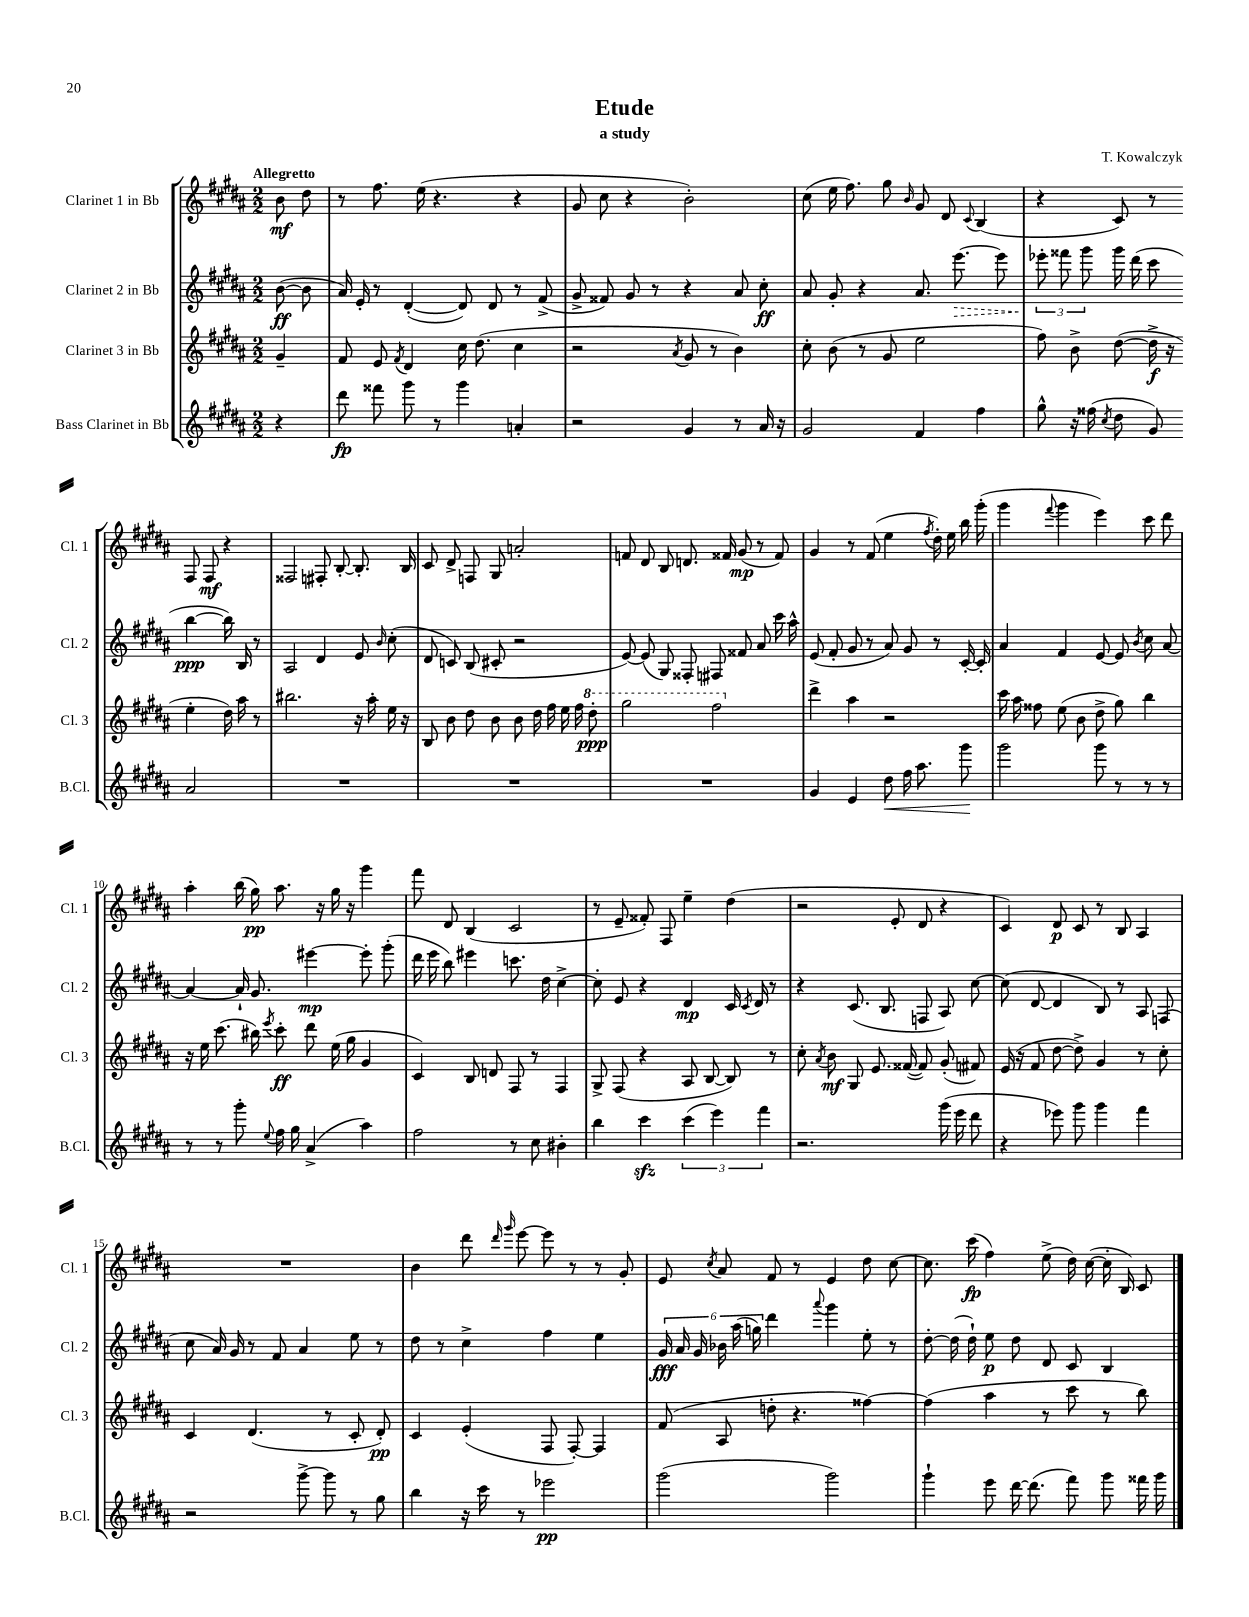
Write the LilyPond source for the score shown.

\header { title = "Etude" composer = "T. Kowalczyk" subtitle = "a study" }
<<
\new StaffGroup <<
\new Staff = "s0" \with { instrumentName = "Clarinet 1 in Bb" shortInstrumentName = "Cl. 1" } {
    \clef treble \key b \major \numericTimeSignature \time 2/2 \partial 4 \tempo "Allegretto"
    \autoBeamOff b'8\mf dis''8 |
    r8 fis''8. e''16( r4. r4 |
    gis'8 cis''8 r4 b'2-.) |
    cis''8( e''16 fis''8.) gis''8 \grace { b'16 } gis'8 dis'8 \appoggiatura { cis'8 } b4( |
    r4 cis'8) r8 fis8 fis8\mf r4 |
    fisis2 fis8-. b8~-. b8.-. b16 |
    cis'8 dis'8-> f8 gis8 a'2-. |
    f'8 dis'8 b8 d'8. fisis'16 gis'8\mp( r8 fisis'8) |
    gis'4 r8 fis'8( e''4 \acciaccatura { fis''8 } dis''16-.) e''16 b''16 gis'''16-.( |
    gis'''4 \appoggiatura { fis'''8 } gis'''4 e'''4) cis'''8 dis'''8 |
    ais''4-. b''16( gis''16\pp) ais''8. r16 gis''16 r16 gis'''4 |
    fis'''8 dis'8 b4( cis'2 |
    r8 e'8-- fisis'8-.) fis8 e''4-- dis''4( |
    r2 e'8-. dis'8 r4 |
    cis'4) dis'8\p cis'8 r8 b8 ais4 |
    R1 |
    b'4 dis'''8 \grace { dis'''16 gis'''16 } e'''8~ e'''8 r8 r8 gis'8-. |
    e'8 \acciaccatura { cis''8 } ais'8 fis'8 r8 e'4 dis''8 cis''8~ |
    cis''8. cis'''16\fp( fis''4) e''8->( dis''16) cis''16~( cis''16-. b16) cis'8 \bar "|." |
}
\new Staff = "s1" \with { instrumentName = "Clarinet 2 in Bb" shortInstrumentName = "Cl. 2" } {
    \clef treble \key b \major \numericTimeSignature \time 2/2 \partial 4
    \autoBeamOff b'8~\ff( b'8 |
    ais'16) e'16-. r8 dis'4~-.( dis'8) dis'8 r8 fis'8->( |
    gis'8-> fisis'8) gis'8 r8 r4 ais'8 cis''8-.\ff |
    ais'8 gis'8-. r4 ais'8. \once \override Hairpin.style = #'dashed-line e'''8.~\> e'''8 |
    \tuplet 3/2 { ees'''8-.\! fisis'''8 gis'''8 } gis'''16 dis'''16( cis'''8 b''4~\ppp b''16) b16 r8 |
    ais2 dis'4 e'8 \grace { b'16 } cis''8-.( |
    dis'8 c'8) b8( cis'8-. r2 |
    e'8~) e'8( gis8) fisis8-. fis8 fisis'8 ais'8 cis'''16 ais''16-^ |
    e'8( fis'8-. gis'8 r8 ais'8) gis'8 r8 cis'16~-. cis'16-. |
    ais'4 fis'4 e'8~ e'8 \acciaccatura { b'8 } cis''8 ais'8~ |
    ais'4~ ais'16-! gis'8. eis'''4~\mp eis'''8-. gis'''8-.( |
    dis'''16 e'''16 b''8) eis'''4 c'''8. dis''16 cis''4~-> |
    cis''8-. e'8 r4 dis'4\mp cis'16 \acciaccatura { cis'8 } dis'16 r8 |
    r4 cis'8.( b8. f8 ais8) cis''8~ |
    cis''8( dis'8~ dis'4 b8) r8 ais8 f8( |
    cis''8 ais'16) gis'16 r8 fis'8 ais'4 e''8 r8 |
    dis''8 r8 cis''4-> fis''4 e''4 |
    \tuplet 6/4 { gis'16\fff ais'16 gis'16 bes'16 ais''16( g''16) } dis'''4 \appoggiatura { ais'''8 } gis'''4 e''8-. r8 |
    dis''8~-. dis''16( dis''16-!) e''8\p dis''8 dis'8 cis'8 b4 \bar "|." |
}
\new Staff = "s2" \with { instrumentName = "Clarinet 3 in Bb" shortInstrumentName = "Cl. 3" } {
    \clef treble \key b \major \numericTimeSignature \time 2/2 \partial 4
    \autoBeamOff gis'4-- |
    fis'8 e'8 \acciaccatura { fis'8 } dis'4 cis''16 dis''8.( cis''4 |
    r2 \acciaccatura { ais'8 } gis'8 r8 b'4) |
    cis''8-. b'8( r8 gis'8 e''2 |
    fis''8) b'8-> dis''8~( dis''16->\f r16 e''4-. dis''16) ais''16 r8 |
    bis''2. r16 ais''16-. e''16 r16 |
    b8 b'8 dis''8 b'8 b'8 dis''16 fis''16 e''16 fis''16 \ottava #1 dis'''8-.\ppp |
    gis'''2 fis'''2 \ottava #0 |
    dis'''4-> ais''4 r2 |
    cis'''16 ais''16 fisis''8 e''8( b'8 dis''8-> gis''8) b''4 |
    r16 e''16 cis'''8.( bis''16) \acciaccatura { e'''8 } cis'''8-.\ff dis'''8 e''16( gis''16 gis'4 |
    cis'4) b8 d'8 fis8 r8 fis4 |
    gis8-> fis8( r4 ais8 b8~ b8) r8 |
    cis''8-. \acciaccatura { ais'8 } b'8\mf gis8 e'8. fisis'16~( fisis'8) gis'8-.( fis'8) |
    e'16( r16 fis'8 dis''8~ dis''8->) gis'4 r8 cis''8-. |
    cis'4 dis'4.( r8 cis'8-. dis'8-.\pp) |
    cis'4 e'4-.( fis8 fis8~-.) fis4 |
    fis'8( ais8 d''8-. r4. fisis''4~) |
    fisis''4( ais''4 r8 cis'''8 r8 b''8) \bar "|." |
}
\new Staff = "s3" \with { instrumentName = "Bass Clarinet in Bb" shortInstrumentName = "B.Cl." } {
    \clef treble \key b \major \numericTimeSignature \time 2/2 \partial 4
    \autoBeamOff r4 |
    dis'''8\fp fisis'''8 gis'''8 r8 gis'''4 a'4-. |
    r2 gis'4 r8 ais'16 r16 |
    gis'2 fis'4 fis''4 |
    gis''8-^ r16 fisis''16( \acciaccatura { cis''8 } dis''8 gis'8) ais'2 |
    R1 |
    R1 |
    R1 |
    gis'4 e'4 dis''8\< fis''16 ais''8. gis'''8\! |
    gis'''2 gis'''8 r8 r8 r8 |
    r8 r8 gis'''8-. \appoggiatura { e''8 } fis''16 gis''16 ais'4->( ais''4) |
    fis''2 r8 cis''8 bis'4-. |
    b''4 cis'''4\sfz \tuplet 3/2 { cis'''4( e'''4) fis'''4 } |
    r2. gis'''16( e'''16 dis'''8 |
    r4 ees'''8) gis'''8 gis'''4 fis'''4 |
    r2 gis'''8~-> gis'''8 r8 gis''8 |
    b''4 r16 cis'''16 r8 ees'''2\pp |
    gis'''2( gis'''2) |
    gis'''4-! e'''8 dis'''16~ dis'''8.( fis'''8) gis'''8 fisis'''16 gis'''16 \bar "|." |
}
>>
>>
